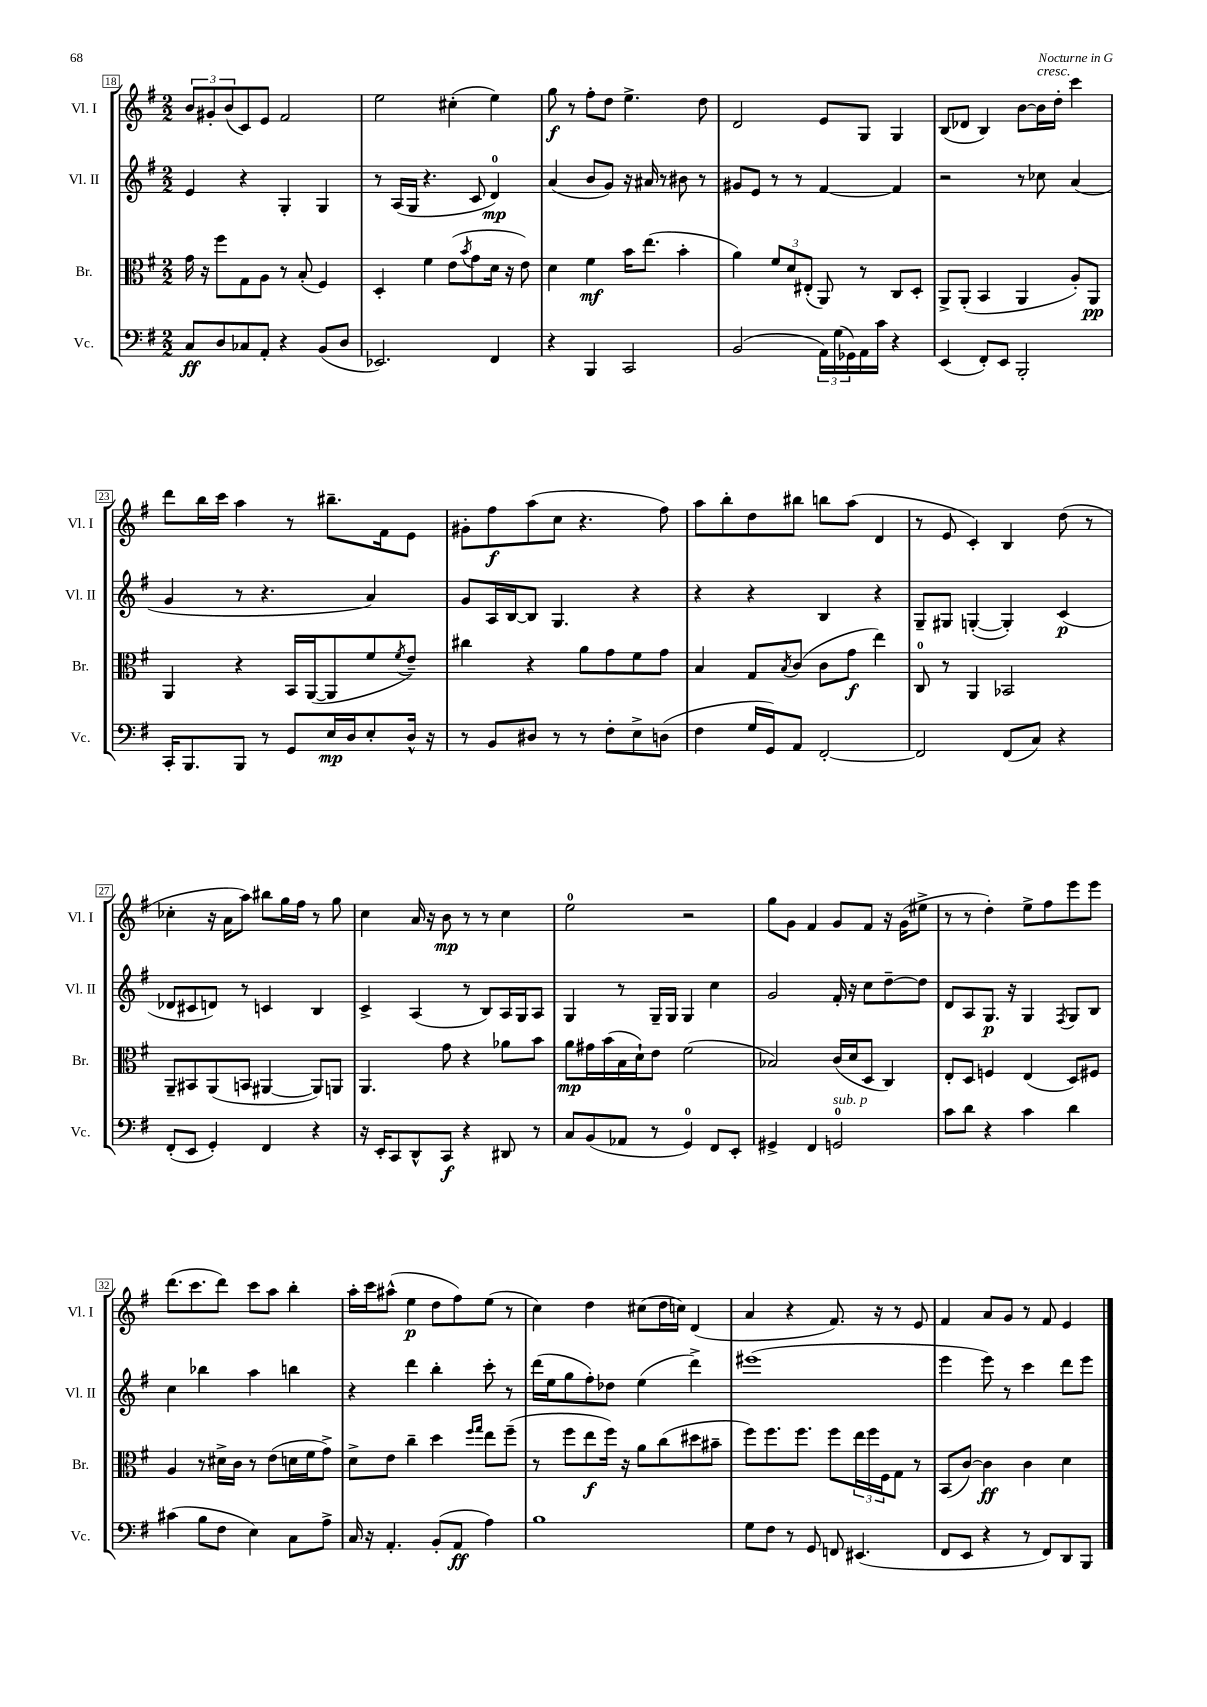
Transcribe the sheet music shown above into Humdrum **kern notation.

**kern	**kern	**kern	**kern
*staff4	*staff3	*staff2	*staff1
*clefF4	*clefC3	*clefG2	*clefG2
*k[f#]	*k[f#]	*k[f#]	*k[f#]
*M2/2	*M2/2	*M2/2	*M2/2
8C	16g	4e	12b
.	16r	.	.
.	.	.	12g#'
8D	8ff#	.	.
.	.	.	(12b
8C-	8G	4r	8c)
8AA'	8A	.	8e
4r	8r	4G'	2f#
.	(8B'	.	.
(8BB	4F#)	4G	.
8D	.	.	.
=	=	=	=
2.EE-)	4D'	8r	2ee
.	.	(16A	.
.	.	16G	.
.	4f#	4.r	.
.	(8e	.	(4cc#'
.	8qb	.	.
.	8g	8c	.
4FF#	16d	4d)	4ee)
.	16r	.	.
.	8e)	.	.
=	=	=	=
4r	4d	(4a	8gg
.	.	.	8r
4BBB	4f#	8b	8ff#'
.	.	8g)	8dd
2CC	16b	16r	4.ee^
.	(8.ee	16a#	.
.	.	8r	.
.	4b'	8b#	.
.	.	8r	8dd
=	=	=	=
(2BB	4a)	8g#	2d
.	.	8e	.
.	12f#	8r	.
.	12d	.	.
.	.	8r	.
.	(12E#'	.	.
24AA)	8AA)	[4f#	8e
(24G	.	.	.
24GG-)	.	.	.
16AA	8r	.	8G
16c	.	.	.
4r	8C	4f#]	4G
.	8D'	.	.
=	=	=	=
(4EE	8AA^	2r	(8B
.	(8AA'	.	8d-
8FF#')	4BB	.	4B)
8EE	.	.	.
2BBB'	4AA	8r	[8b
.	.	8cc-	16b]
.	.	.	16dd'
.	8A')	(4a	4ccc
.	8AA	.	.
=	=	=	=
16CC'	4AA	4g	8ddd
8.BBB	.	.	.
.	.	.	16bb
.	.	.	16ccc
8BBB	4r	8r	4aa
8r	.	4.r	.
8GG	16BB	.	8r
.	([16AA	.	.
16E	8AA]	.	8.bb#~
16D	.	.	.
8E'	8f#	4a)	.
.	.	.	16f#
.	8qf#	.	.
16D^^	8e~)	.	8e
16r	.	.	.
=	=	=	=
8r	4cc#	8g	8g#'
8BB	.	16A	8ff#
.	.	[16B	.
8D#	4r	8B]	(8aa
8r	.	4.G	8cc
8r	8a	.	4.r
8F#'	8g	.	.
8E^	8f#	4r	.
(8D	8g	.	8ff#)
=	=	=	=
4F#	4B	4r	8aa
.	.	.	8bb'
16G	8G	4r	8dd
16GG)	.	.	.
.	8qB	.	.
8AA	(8c	.	8bb#
[2FF#'	8c	4B	8bb
.	8g	.	(8aa
.	4ee)	4r	4d
=	=	=	=
2FF#]	8C	8G~	8r
.	8r	8G#	8e
.	4AA	([4G'	4c')
(8FF#	2BB-	4G'])	4B
8C)	.	.	.
4r	.	(4c	(8dd
.	.	.	8r
=	=	=	=
(8FF#'	8AA~	8d-	4cc-'
8EE	8BB#	8c#	.
4GG')	(8AA	8d)	16r
.	.	.	16a
.	8BB	8r	8aa)
4FF#	[4AA#	4c	8bb#
.	.	.	16gg
.	.	.	16ff#
4r	8AA#])	4B	8r
.	8AA	.	8gg
=	=	=	=
16r	4.AA	4c^	4cc
16EE'	.	.	.
8CC	.	.	.
8DD^^	.	(4A	16a
.	.	.	16r
8CC	8g	.	8b
4r	4r	8r	8r
.	.	8B)	8r
8DD#	8a-	16A	4cc
.	.	16G	.
8r	8b	8A	.
=	=	=	=
8C	8a	4G	2ee
(8BB	16g#	.	.
.	(16b	.	.
8AA-	16B	8r	.
.	16d`)	.	.
8r	8e	16G~	.
.	.	16G	.
4GG)	(2f#	4G	2r
8FF#	.	4cc	.
8EE'	.	.	.
=	=	=	=
4GG#^	2B-)	2g	8gg
.	.	.	8g
4FF#	.	.	4f#
2GG	(16c	16f#'	8g
.	16d	16r	.
.	8D	8cc	8f#
.	4C)	[8dd~	16r
.	.	.	(16g
.	.	8dd]	8ee#^
=	=	=	=
8c	8E'	8d	8r
8d	8D	8A	8r
4r	4F	8.G	4dd')
.	.	16r	.
4c	(4E	4G	8ee^
.	.	.	8ff#
.	.	8qF#	.
4d	8D)	8G	8eee
.	8F#	8B	8eee
=	=	=	=
(4c#	4A	4cc	(8.ddd
.	.	.	8.ccc
8B	8r	4bb-	.
8F#	16d#^	.	8ddd)
.	16c	.	.
4E)	8r	4aa	8ccc
.	(8e	.	8aa
8C	16d	4bb	4bb'
.	16f#	.	.
8A^	8g^)	.	.
=	=	=	=
16C	8d^	4r	16aa'
16r	.	.	16ccc
4.AA'	8e	.	(8aa#^^
.	4cc~	4ddd	4ee
(8BB'	4dd	4bb'	8dd
8AA	.	.	8ff#)
.	16qqff#	.	.
.	16qqgg	.	.
4A)	8ee	8ccc'	(8ee
.	(8ff#~	8r	8r
=	=	=	=
1B	8r	(16ddd	4cc)
.	.	16ee	.
.	8ff#	8gg	.
.	8ee	8ff#')	4dd
.	16ff#)	8dd-	.
.	16r	.	.
.	8a	(4ee	(8cc#
.	(8cc	.	16dd
.	.	.	16cc)
.	8dd#	4ddd^)	(4d
.	8b#~	.	.
=	=	=	=
8G	8ff#)	(1eee#	4a
8F#	8.ff#	.	.
8r	.	.	4r
.	8.ff#	.	.
8GG	.	.	.
8FF	8ff#	.	8.f#)
(4.EE#	24ee	.	.
.	24ff#	.	.
.	.	.	16r
.	24F#	.	.
.	8G	.	8r
.	8r	.	8e
=	=	=	=
8FF#	(8BB	4eee	4f#
8EE	[8c)	.	.
4r	4c]	8eee)	8a
.	.	8r	8g
8r	4c	4ccc	8r
8FF#)	.	.	8f#
8DD	4d	8ddd	4e
8BBB	.	8eee	.
==	==	==	==
*-	*-	*-	*-
